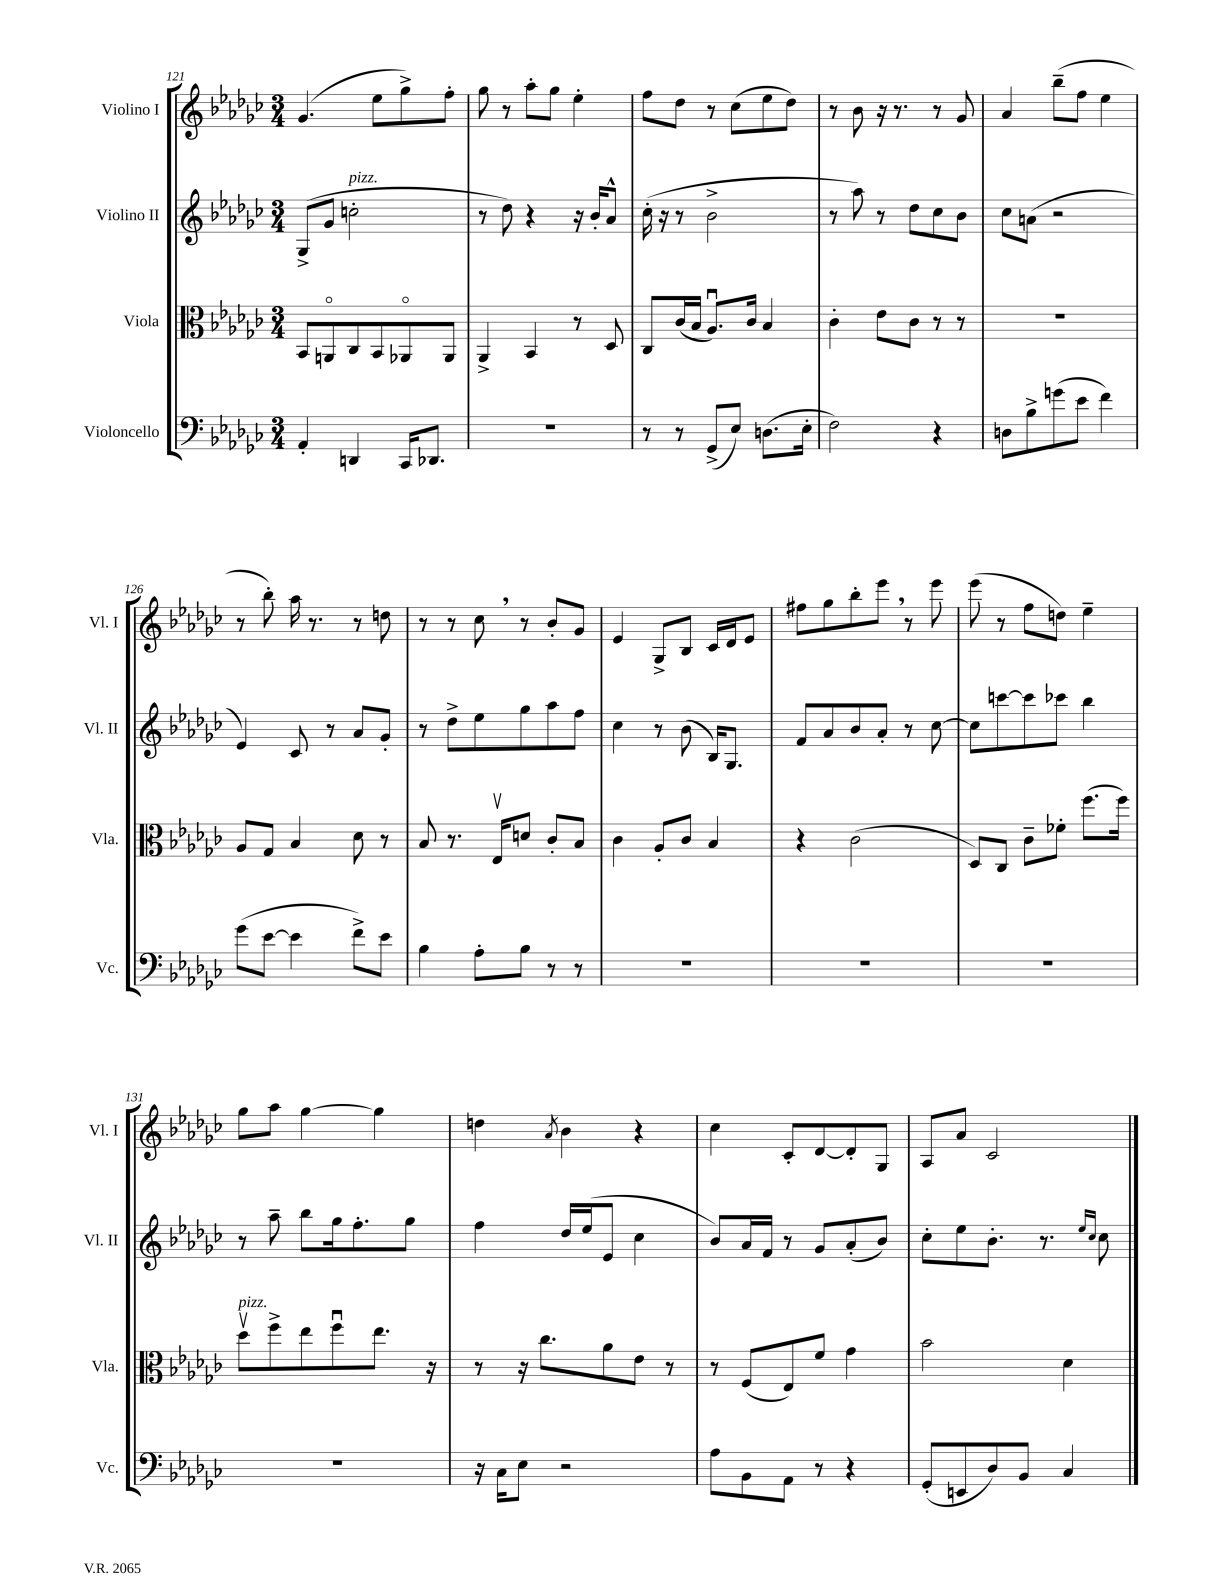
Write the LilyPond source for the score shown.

<<
\new StaffGroup <<
\new Staff = "s0" \with { instrumentName = "Violino I" shortInstrumentName = "Vl. I" } {
    \clef treble \key ges \major \numericTimeSignature \time 3/4
    ges'4.( ees''8 ges''8->) f''8-. |
    ges''8 r8 aes''8-. ges''8 ees''4-. |
    f''8 des''8 r8 ces''8( ees''8 des''8) |
    r8 bes'8 r16 r8. r8 ges'8 |
    aes'4 bes''8--( f''8 ees''4 |
    r8 bes''8-.) aes''16 r8. r8 d''8 |
    r8 r8 ces''8 \breathe r8 bes'8-. ges'8 |
    ees'4 ges8-> bes8 ces'16 des'16 ees'8 |
    fis''8 ges''8 bes''8-. ees'''8 \breathe r8 ees'''8 |
    ees'''8( r8 f''8 d''8) ees''4-- |
    ges''8 aes''8 ges''4~ ges''4 |
    d''4 \acciaccatura { aes'8 } bes'4 r4 |
    ces''4 ces'8-. des'8~ des'8-. ges8 |
    aes8 aes'8 ces'2 \bar "|." |
}
\new Staff = "s1" \with { instrumentName = "Violino II" shortInstrumentName = "Vl. II" } {
    \clef treble \key ges \major \numericTimeSignature \time 3/4
    ges8->( ges'8 c''2-.^\markup { \italic "pizz." } |
    r8 des''8) r4 r16 bes'16-. aes'8-^ |
    ces''16-.( r16 r8 bes'2-> |
    r8 aes''8) r8 des''8 ces''8 bes'8 |
    ces''8 a'8( r2 |
    ees'4) ces'8 r8 aes'8 ges'8-. |
    r8 des''8-> ees''8 ges''8 aes''8 f''8 |
    ces''4 r8 bes'8( bes16) ges8. |
    f'8 aes'8 bes'8 aes'8-. r8 ces''8~ |
    ces''8 c'''8~ c'''8 ces'''8 bes''4 |
    r8 aes''8-- bes''8 ges''16 f''8.-. ges''8 |
    f''4 des''16 ees''16( ees'8 ces''4 |
    bes'8) aes'16 f'16 r8 ges'8 aes'8-.( bes'8) |
    ces''8-. ees''8 bes'8.-. r8. \grace { ees''16 ces''16 } ces''8 \bar "|." |
}
\new Staff = "s2" \with { instrumentName = "Viola" shortInstrumentName = "Vla." } {
    \clef alto \key ges \major \numericTimeSignature \time 3/4
    bes,8 a,8\flageolet ces8 bes,8 aes,8\flageolet aes,8 |
    aes,4-> bes,4 r8 des8 |
    ces8 ces'16( bes16 aes8.\downbow) ces'16 bes4 |
    ces'4-. ees'8 ces'8 r8 r8 |
    R2. |
    aes8 ges8 bes4 des'8 r8 |
    bes8 r8. ees16\upbow d'8 ces'8-. bes8 |
    ces'4 aes8-. ces'8 bes4 |
    r4 ces'2( |
    des8) ces8 ces'8-- fes'8-. f''8.( f''16) |
    des''8\upbow^\markup { \italic "pizz." } f''8-> ees''8 f''8\downbow ees''8. r16 |
    r8 r16 ces''8. aes'8 ees'8 r8 |
    r8 f8( ees8) f'8 ges'4 |
    bes'2 des'4 \bar "|." |
}
\new Staff = "s3" \with { instrumentName = "Violoncello" shortInstrumentName = "Vc." } {
    \clef bass \key ges \major \numericTimeSignature \time 3/4
    aes,4-. d,4 ces,16 des,8. |
    R2. |
    r8 r8 ges,8->( ees8) d8.( ees16-. |
    f2) r4 |
    d8 bes8-> g'8( ees'8 f'4) |
    ges'8( ees'8~ ees'4 f'8->) ees'8 |
    bes4 aes8-. bes8 r8 r8 |
    R2. |
    R2. |
    R2. |
    R2. |
    r16 ces16 ees8 r2 |
    aes8 bes,8 aes,8 r8 r4 |
    ges,8-.( e,8 des8) bes,8 ces4 \bar "|." |
}
>>
>>
\layout { \context { \Score currentBarNumber = #121 } }
